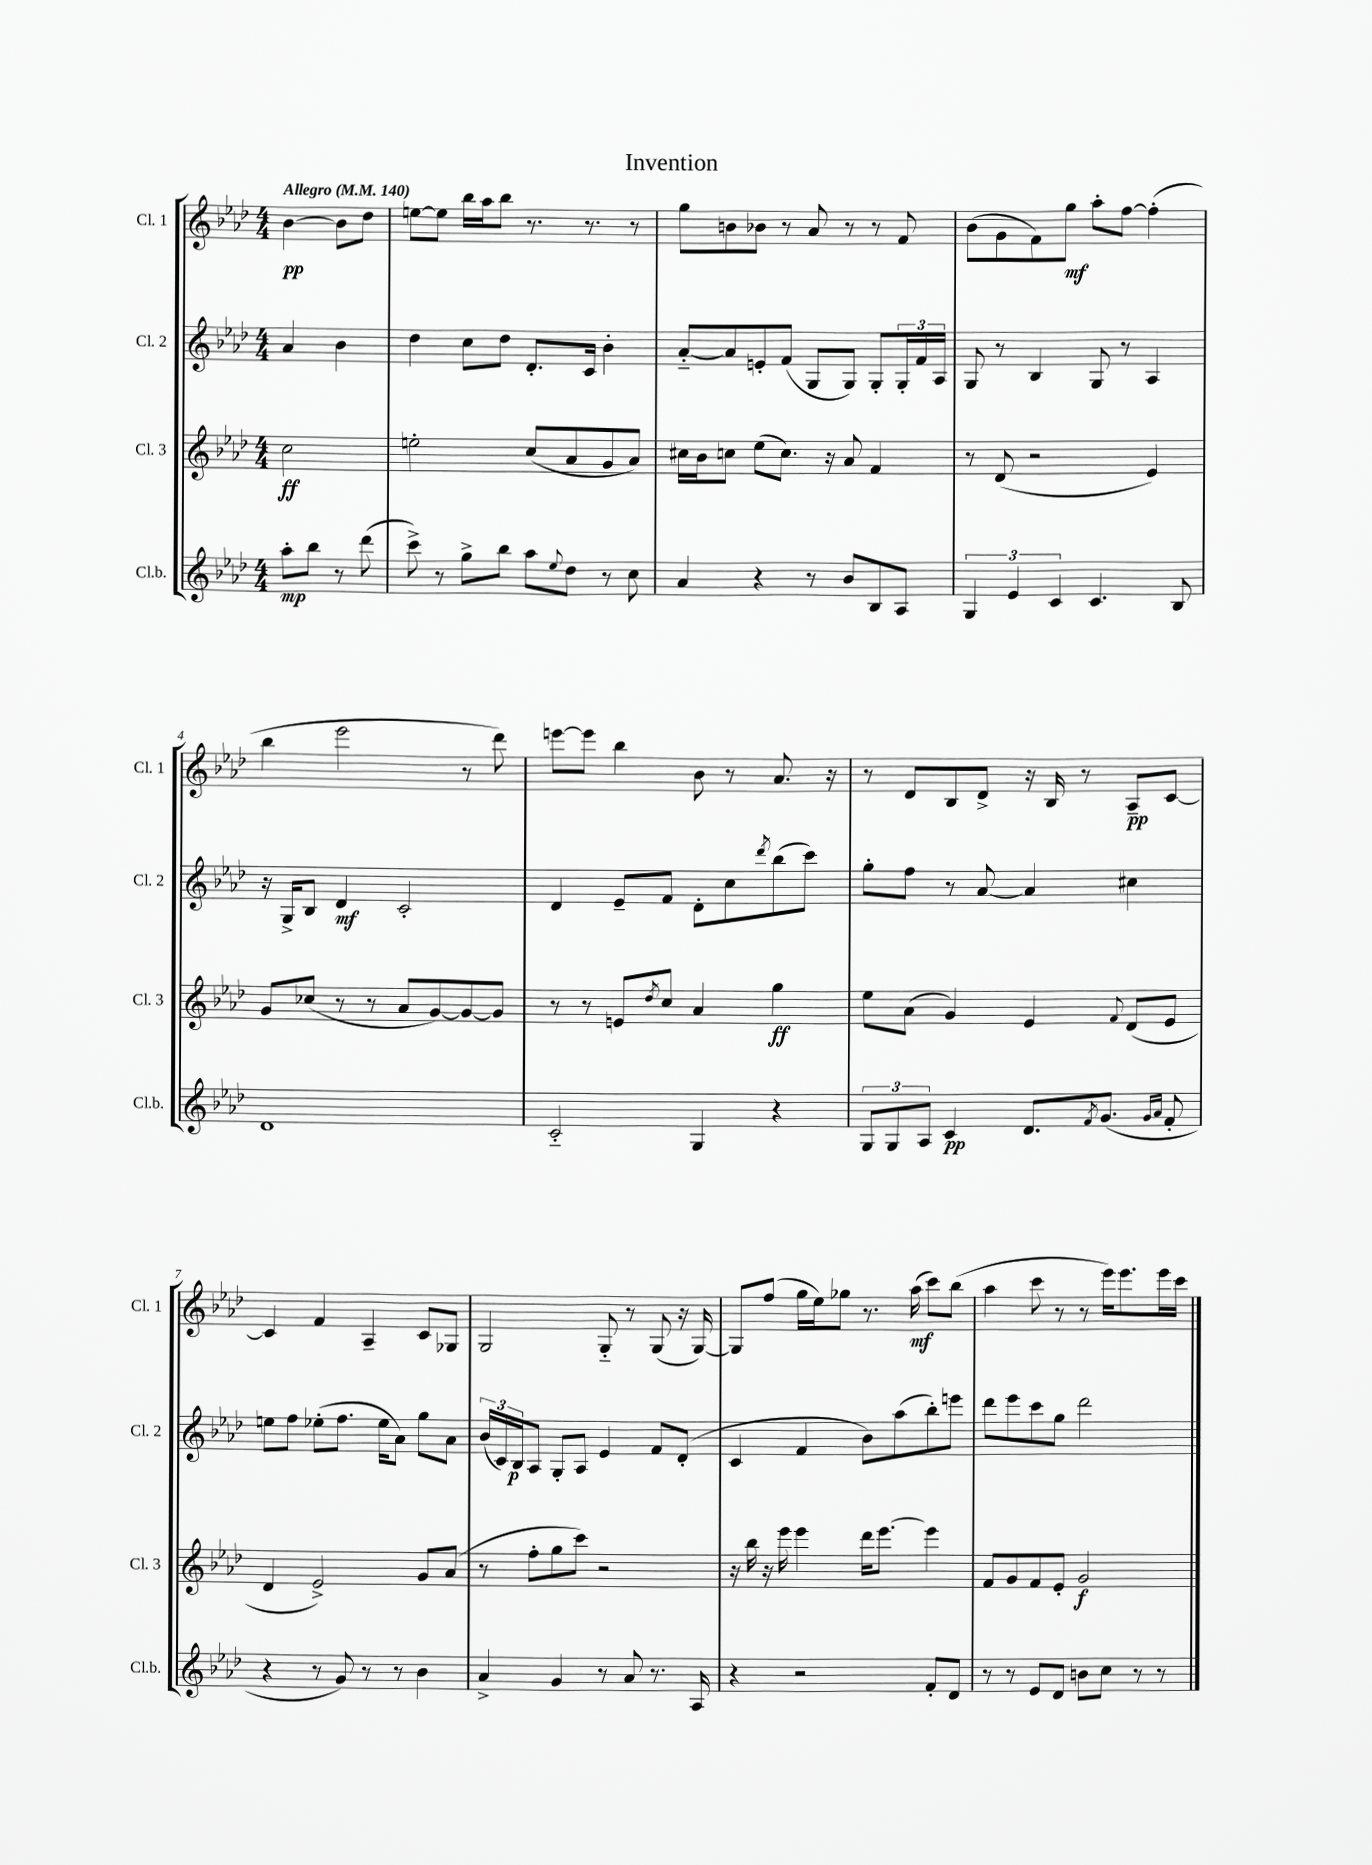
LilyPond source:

\header { title = "Invention" }
<<
\new StaffGroup <<
\new Staff = "s0" \with { instrumentName = "Cl. 1" shortInstrumentName = "Cl. 1" } {
    \clef treble \key aes \major \numericTimeSignature \time 4/4 \partial 2 \tempo "Allegro" 4 = 140
    bes'4~\pp bes'8 des''8 |
    e''8~ e''8 bes''16 aes''16 bes''8 r8. r8. r8 |
    g''8 b'8 bes'8 r8 aes'8 r8 r8 f'8 |
    bes'8( g'8 f'8) g''8\mf aes''8-. f''8~ f''4-.( |
    bes''4 ees'''2 r8 des'''8) |
    e'''8~ e'''8 bes''4 bes'8 r8 aes'8. r16 |
    r8 des'8 bes8 des'8-> r16 bes16 r8 aes8--\pp c'8~ |
    c'4 f'4 aes4-- c'8 ges8 |
    g2 g8-_ r8 g8( r16 g16~) |
    g8 f''8( g''16 ees''16) ges''8 r8. aes''16\mf( c'''8) bes''8( |
    aes''4 c'''8 r8 r8 ees'''16) ees'''8. ees'''16 c'''16 \bar "|." |
}
\new Staff = "s1" \with { instrumentName = "Cl. 2" shortInstrumentName = "Cl. 2" } {
    \clef treble \key aes \major \numericTimeSignature \time 4/4 \partial 2
    aes'4 bes'4 |
    des''4 c''8 des''8 des'8.-. c'16 bes'4-. |
    aes'8~-_ aes'8 e'8-. f'8( g8 g8) g8-. \tuplet 3/2 { g16-. f'16 aes16 } |
    g8 r8 bes4 g8 r8 aes4 |
    r16 g16-> bes8 des'4\mf c'2-. |
    des'4 ees'8-- f'8 des'8-. c''8 \acciaccatura { des'''8 } bes''8( c'''8) |
    g''8-. f''8 r8 aes'8~ aes'4 cis''4 |
    e''8 f''8 ees''8-.( f''8. ees''16 aes'8) g''8 aes'8 |
    \tuplet 3/2 { bes'16( c'16) bes16\p } aes8 g8-. aes8 ees'4 f'8 des'8-.( |
    c'4 f'4 bes'8) aes''8( bes''8-.) e'''8 |
    des'''8 ees'''8 c'''8 g''8 des'''2 \bar "|." |
}
\new Staff = "s2" \with { instrumentName = "Cl. 3" shortInstrumentName = "Cl. 3" } {
    \clef treble \key aes \major \numericTimeSignature \time 4/4 \partial 2
    c''2\ff |
    e''2-. c''8( aes'8 g'8 aes'8) |
    cis''16 bes'16 c''8 ees''8( c''8.) r16 aes'8 f'4 |
    r8 des'8( r2 ees'4) |
    g'8 ces''8( r8 r8 aes'8 g'8~) g'8~ g'8 |
    r8 r8 e'8 \acciaccatura { des''8 } c''8 aes'4 g''4\ff |
    ees''8 aes'8( g'4) ees'4 \appoggiatura { f'8 } des'8( ees'8 |
    des'4 ees'2->) g'8 aes'8( |
    r8 f''8-. g''8 c'''8) r2 |
    r16 bes''16 r16 ees'''16 ees'''4 des'''16 ees'''8.~ ees'''4 |
    f'8 g'8 f'8 ees'8-. g'2\f \bar "|." |
}
\new Staff = "s3" \with { instrumentName = "Cl.b." shortInstrumentName = "Cl.b." } {
    \clef treble \key aes \major \numericTimeSignature \time 4/4 \partial 2
    aes''8-.\mp bes''8 r8 des'''8( |
    c'''8->) r8 g''8-> bes''8 aes''8 \appoggiatura { ees''8 } des''8 r8 c''8 |
    aes'4 r4 r8 bes'8 bes8 aes8 |
    \tuplet 3/2 { g4 ees'4 c'4 } c'4. bes8 |
    des'1 |
    c'2-_ g4 r4 |
    \tuplet 3/2 { g8 g8 aes8 } c'4\pp des'8. \acciaccatura { f'8 } g'8.( \grace { g'16 aes'16 } f'8-. |
    r4 r8 g'8) r8 r8 bes'4 |
    aes'4-> g'4 r8 aes'8 r8. aes16 |
    r4 r2 f'8-. des'8 |
    r8 r8 ees'8 des'8 b'8 c''8 r8 r8 \bar "|." |
}
>>
>>
